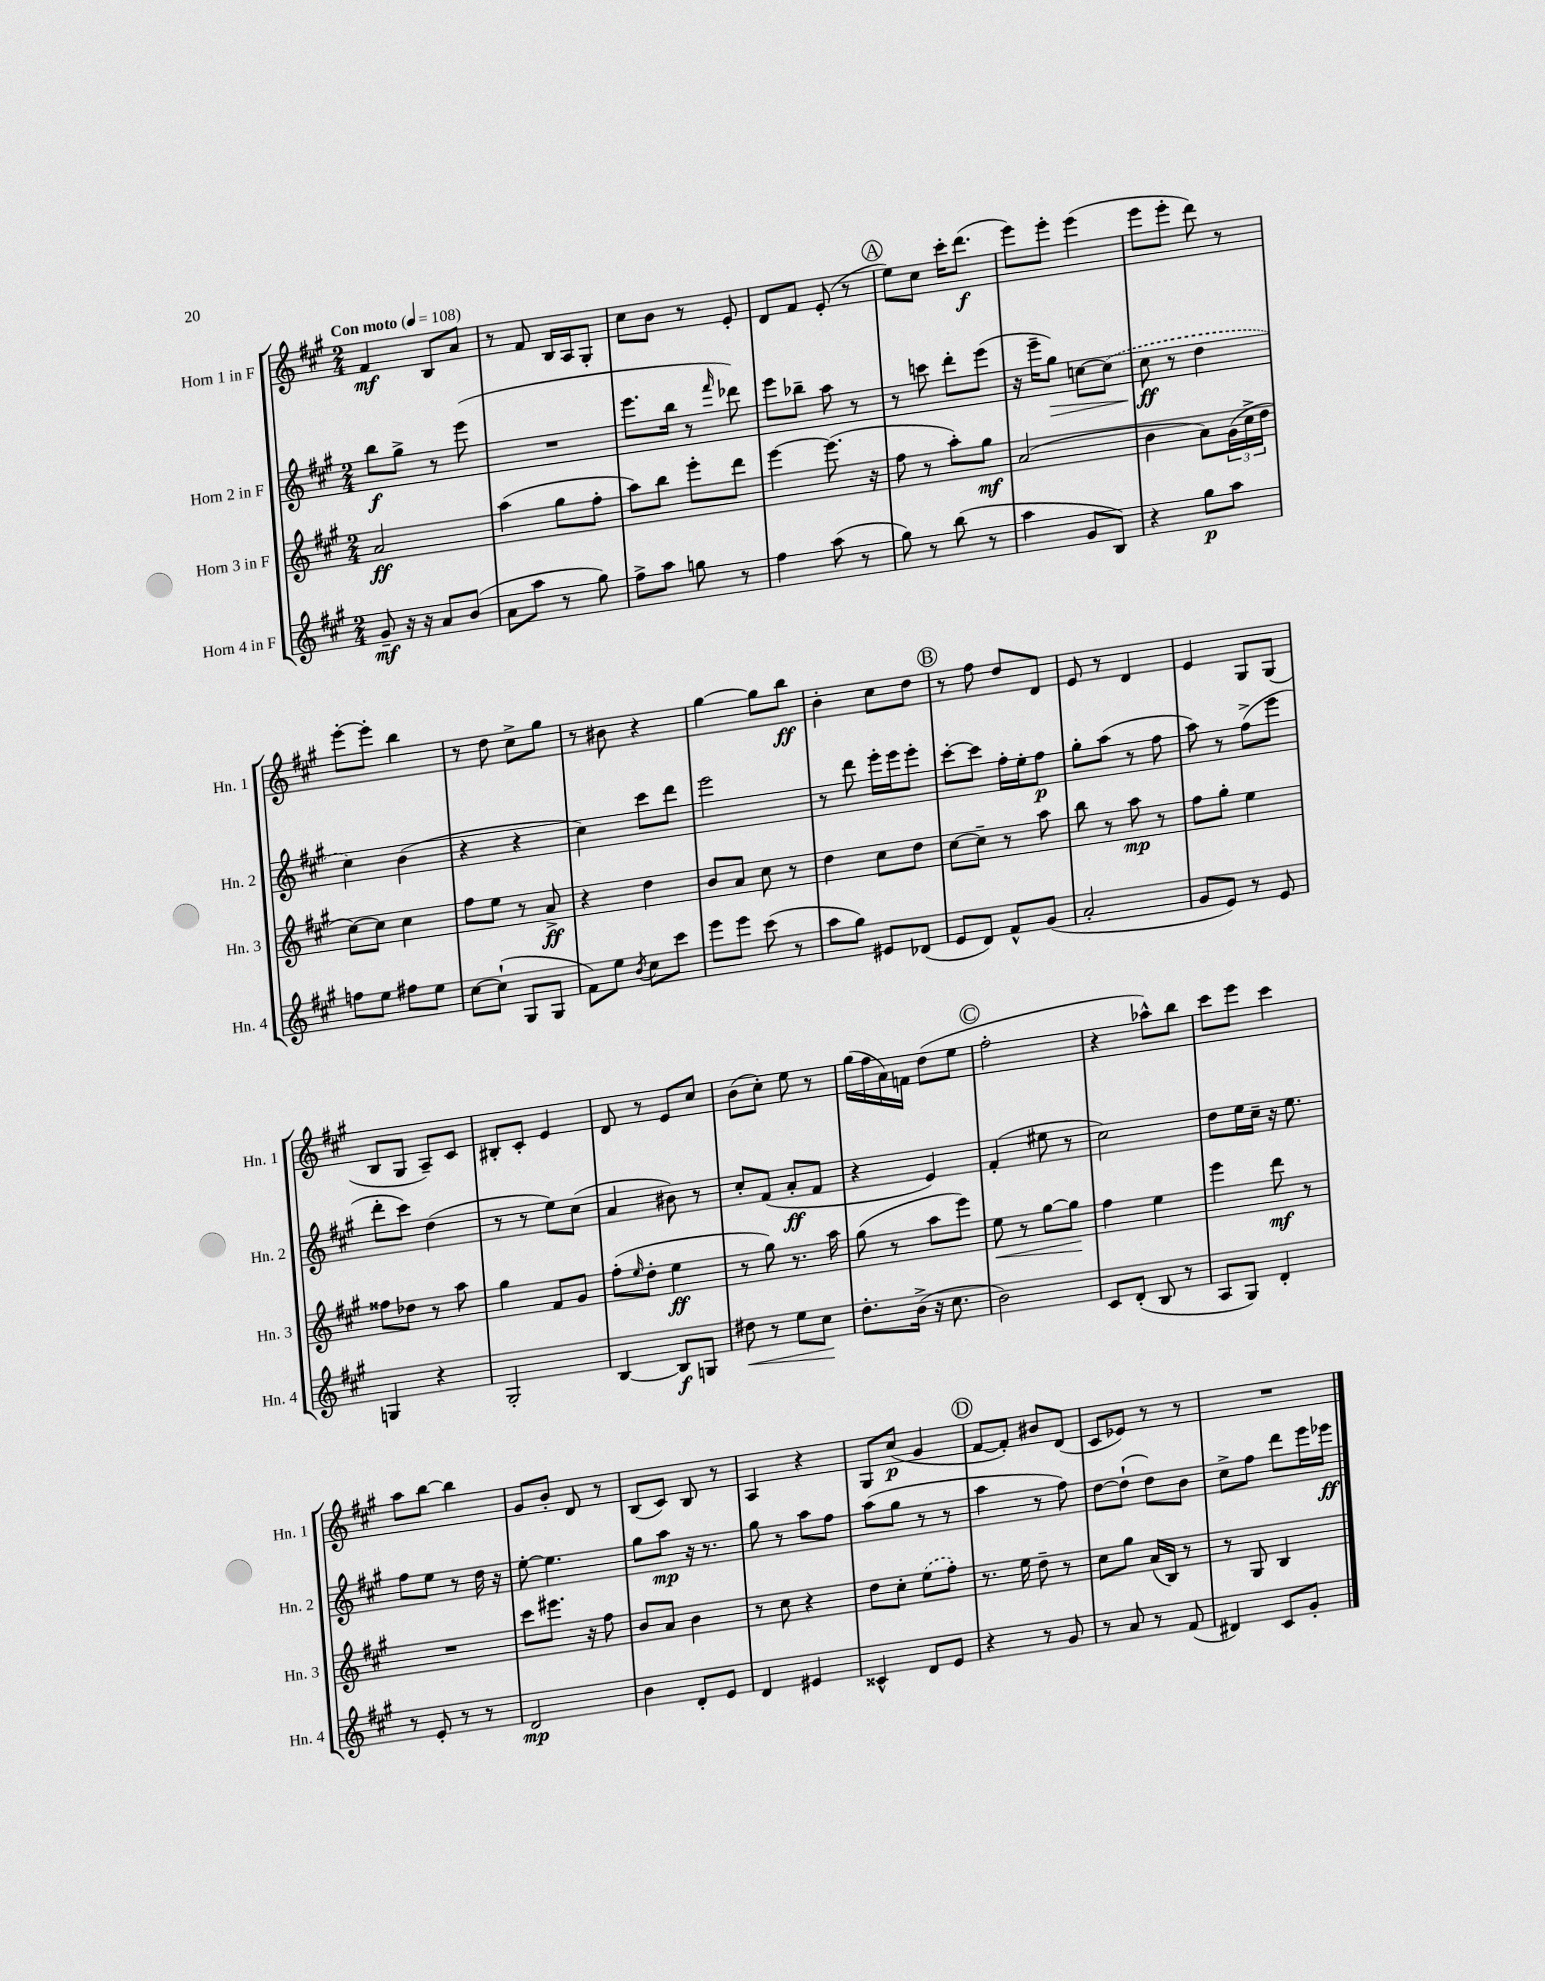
<<
\new StaffGroup <<
\new Staff = "s0" \with { instrumentName = "Horn 1 in F" shortInstrumentName = "Hn. 1" } {
    \clef treble \key a \major \numericTimeSignature \time 2/4 \tempo "Con moto" 4 = 108
    fis'4\mf b8 a'8 |
    r8 fis'8 b16 a16 gis8-. |
    cis''8 b'8 r8 e'8-. |
    d'8 fis'8 e'8-.( r8 |
    \mark \markup { \circle "A" } e''8) cis''8 cis'''16-. d'''8.\f( |
    e'''8) e'''8-. e'''4( |
    e'''8 e'''8-. d'''8) r8 |
    e'''8~-. e'''8-. b''4 |
    r8 d''8 cis''8-> gis''8 |
    r8 bis'8 r4 |
    gis''4~ gis''8 b''8\ff |
    b'4-. cis''8 d''8 |
    \mark \markup { \circle "B" } r8 fis''8 d''8 d'8 |
    e'8 r8 d'4 |
    e'4 gis8 gis8( |
    b8 gis8 a8--) cis'8 |
    bis8-. cis'8-. e'4 |
    d'8 r8 e'8 cis''8 |
    b'8( cis''8-.) e''8 r8 |
    gis''16( fis''16 a'16) f'16 d''8( e''8 |
    \mark \markup { \circle "C" } fis''2-. |
    r4 aes''8-^) b''8 |
    cis'''8 e'''8 cis'''4 |
    a''8 b''8~ b''4 |
    gis'8 b'8-. d'8 r8 |
    b8( cis'8) b8 r8 |
    a4 r4 |
    gis8 cis''8\p( gis'4 |
    \mark \markup { \circle "D" } fis'8~ fis'8-.) bis'8 d'8( |
    cis'8 ees'8) r8 r8 |
    R2 \bar "|." |
}
\new Staff = "s1" \with { instrumentName = "Horn 2 in F" shortInstrumentName = "Hn. 2" } {
    \clef treble \key a \major \numericTimeSignature \time 2/4
    b''8\f gis''8-> r8 e'''8( |
    R2 |
    e'''8. b''16 r8 \grace { fis'''16 } des'''8) |
    e'''8 bes''8-- a''8 r8 |
    \mark \markup { \circle "A" } r8 c'''8 d'''8-. e'''8( |
    r16 e'''16-- gis''8\>) c''8~ \once \slurDashed c''8( |
    cis''8\ff\! r8 d''4 |
    cis''4) b'4( |
    r4 r4 |
    cis''4) cis'''8 d'''8 |
    e'''2 |
    r8 d'''8 e'''16-. e'''16 e'''8-. |
    \mark \markup { \circle "B" } cis'''8~-. cis'''8 fis''16-. e''16-. fis''8\p |
    gis''8-. a''8( r8 fis''8 |
    a''8) r8 fis''8->( e'''8 |
    d'''8-. cis'''8) d''4( |
    r8 r8 e''8) cis''8( |
    a'4 bis'8) r8 |
    cis''8-. fis'8( a'8-.\ff fis'8 |
    r4 e'4) |
    \mark \markup { \circle "C" } fis'4-.( eis''8 r8 |
    cis''2) |
    d''8 e''16 cis''16-- r16 e''8. |
    fis''8 e''8 r8 d''16 r16 |
    e''8~-. e''4. |
    gis''8 a''8\mp r16 r8. |
    gis''8 r8 a''8 fis''8 |
    a''8( gis''8 r8 r8 |
    \mark \markup { \circle "D" } a''4 r8 fis''8) |
    d''8~ d''8-!( d''8) b'8 |
    cis''8-> fis''8 d'''8 e'''16 ees'''16\ff \bar "|." |
}
\new Staff = "s2" \with { instrumentName = "Horn 3 in F" shortInstrumentName = "Hn. 3" } {
    \clef treble \key a \major \numericTimeSignature \time 2/4
    a'2\ff |
    a''4( gis''8 fis''8-. |
    a''8) b''8 e'''8-. d'''8 |
    e'''4~ e'''8.( r16 |
    \mark \markup { \circle "A" } fis''8 r8 a''8-.) gis''8\mf |
    a'2( |
    b'4 a'8) \tuplet 3/2 { gis'16( cis''16-> d''16 } |
    cis''8~) cis''8 cis''4 |
    fis''8 e''8 r8 a'8->\ff |
    r4 d''4 |
    b'8 a'8 cis''8 r8 |
    d''4 cis''8 d''8 |
    \mark \markup { \circle "B" } cis''8~ cis''8-- r8 a''8 |
    b''8 r8 a''8\mp r8 |
    fis''8 gis''8-. e''4 |
    fisis''8 des''8 r8 a''8 |
    gis''4 fis'8 gis'8 |
    fis''8-.( \grace { e''16 } d''8-. e''4\ff |
    r8 gis''8) r8. a''16 |
    gis''8( r8 a''8 e'''8) |
    \mark \markup { \circle "C" } e''8\< r8 gis''8~ gis''8\! |
    fis''4 e''4 |
    e'''4 d'''8\mf r8 |
    R2 |
    cis'''8 eis'''8. r16 fis''8 |
    b'8 a'8 b'4 |
    r8 cis''8 r4 |
    d''8 cis''8-. \once \slurDashed e''8( fis''8-.) |
    \mark \markup { \circle "D" } r8. e''16 d''8-- r8 |
    cis''8 gis''8 a'16( b16) r8 |
    r8 gis8 b4 \bar "|." |
}
\new Staff = "s3" \with { instrumentName = "Horn 4 in F" shortInstrumentName = "Hn. 4" } {
    \clef treble \key a \major \numericTimeSignature \time 2/4
    gis'8--\mf r16 r16 a'8 b'8( |
    a'8 a''8 r8 gis''8) |
    fis''8-> a''8 g''8 r8 |
    fis''4 a''8( r8 |
    \mark \markup { \circle "A" } gis''8) r8 b''8( r8 |
    a''4 gis'8 b8) |
    r4 gis''8\p a''8 |
    f''8 e''8 fis''8 e''8 |
    cis''8~ cis''8-!( gis8 gis8 |
    fis'8) e''8 \acciaccatura { b'8 } cis''8 cis'''8 |
    e'''8 e'''8 cis'''8( r8 |
    a''8 gis''8) eis'8 des'8( |
    \mark \markup { \circle "B" } e'8 d'8) fis'8-^ gis'8( |
    a'2-. |
    gis'8 e'8) r8 e'8 |
    g4 r4 |
    gis2-. |
    b4~ b8\f g8 |
    dis''8\< r8 e''8 cis''8\! |
    d''8.-. b'16->( r16 cis''8. |
    \mark \markup { \circle "C" } b'2) |
    cis'8 d'8-.( b8 r8 |
    a8 gis8) d'4-. |
    r8 e'8-. r8 r8 |
    d'2\mp |
    b'4 d'8-. e'8 |
    d'4 eis'4 |
    cisis'4-^ d'8 e'8 |
    \mark \markup { \circle "D" } r4 r8 gis'8 |
    r8 a'8 r8 fis'8( |
    dis'4) cis'8 gis'8-. \bar "|." |
}
>>
>>
\layout { \context { \Score \remove "Bar_number_engraver" } }
